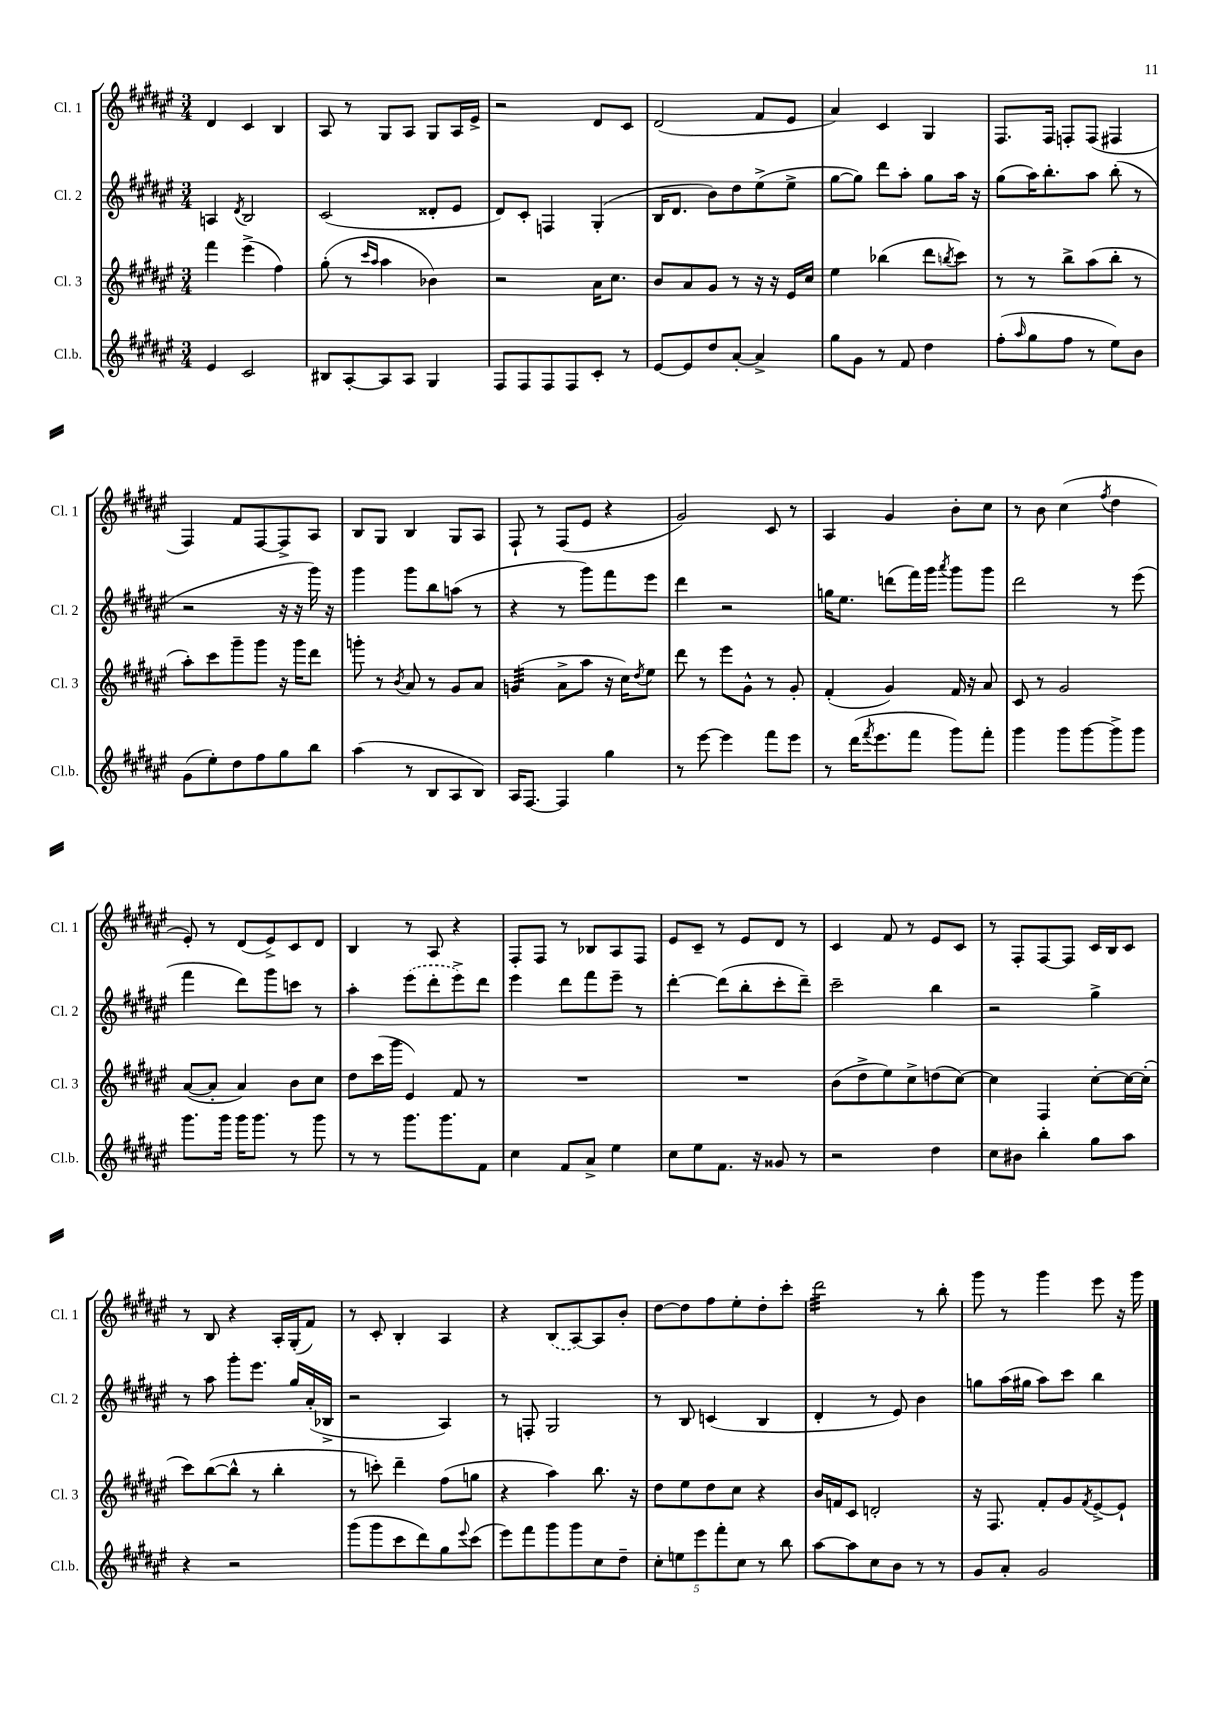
<<
\new StaffGroup <<
\new Staff = "s0" \with { instrumentName = "Cl. 1" shortInstrumentName = "Cl. 1" } {
    \clef treble \key fis \major \numericTimeSignature \time 3/4
    dis'4 cis'4 b4 |
    ais8 r8 gis8 ais8 gis8 ais16 eis'16-> |
    r2 dis'8 cis'8 |
    dis'2( fis'8 eis'8 |
    ais'4) cis'4 gis4 |
    fis8. fis16 f8-. f8( fis4 |
    fis4) fis'8 fis8~ fis8-> ais8 |
    b8 gis8 b4 gis8 ais8 |
    fis8-! r8 fis8( eis'8 r4 |
    gis'2) cis'8 r8 |
    ais4 gis'4 b'8-. cis''8 |
    r8 b'8 cis''4( \acciaccatura { fis''8 } dis''4 |
    eis'8-.) r8 dis'8( eis'8->) cis'8 dis'8 |
    b4 r8 ais8 r4 |
    fis8-. fis8 r8 bes8 ais8 fis8 |
    eis'8 cis'8-- r8 eis'8 dis'8 r8 |
    cis'4 fis'8 r8 eis'8 cis'8 |
    r8 fis8-. fis8~ fis8 cis'16 b16 cis'8 |
    r8 b8 r4 ais16-. gis16-.( fis'8) |
    r8 cis'8-. b4-. ais4 |
    r4 \once \slurDashed b8( ais8~) ais8 b'8-. |
    dis''8~ dis''8 fis''8 eis''8-. dis''8-. cis'''8-. |
    dis'''2:32 r8 b''8-. |
    gis'''8 r8 gis'''4 eis'''8 r16 gis'''16 \bar "|." |
}
\new Staff = "s1" \with { instrumentName = "Cl. 2" shortInstrumentName = "Cl. 2" } {
    \clef treble \key fis \major \numericTimeSignature \time 3/4
    a4 \acciaccatura { dis'8 } b2 |
    cis'2( disis'8-. eis'8 |
    dis'8) cis'8-. f4 gis4-.( |
    b16 dis'8. b'8) dis''8 eis''8->( eis''8-> |
    gis''8~ gis''8) dis'''8 ais''8-. gis''8 ais''16 r16 |
    gis''8( ais''16) b''8.-. ais''8 b''8-.( r8 |
    r2 r16 r16 gis'''16) r16 |
    gis'''4 gis'''8 b''8 a''8( r8 |
    r4 r8 gis'''8) fis'''8 eis'''8 |
    dis'''4 r2 |
    g''16 eis''8. d'''8( fis'''16) gis'''16 \acciaccatura { ais'''8 } gis'''8 gis'''8 |
    dis'''2 r8 eis'''8( |
    fis'''4 dis'''8) gis'''8 c'''8 r8 |
    ais''4-. \once \slurDashed eis'''8( dis'''8-. eis'''8->) dis'''8 |
    eis'''4 dis'''8 fis'''8 eis'''8-- r8 |
    dis'''4~-. dis'''8( b''8-. cis'''8-. dis'''8--) |
    cis'''2-- b''4 |
    r2 gis''4-> |
    r8 ais''8 gis'''8-. eis'''8. gis''16 ais'16-.( bes16-> |
    r2 ais4) |
    r8 f8-. gis2 |
    r8 b8 c'4( b4 |
    dis'4-. r8 eis'8) b'4 |
    g''8 ais''16( gis''16 ais''8) cis'''8 b''4 \bar "|." |
}
\new Staff = "s2" \with { instrumentName = "Cl. 3" shortInstrumentName = "Cl. 3" } {
    \clef treble \key fis \major \numericTimeSignature \time 3/4
    fis'''4 eis'''4->( fis''4) |
    gis''8-.( r8 \grace { cis'''16 ais''16 } ais''4 bes'4) |
    r2 ais'16 cis''8. |
    b'8 ais'8 gis'8 r8 r16 r16 eis'16 cis''16 |
    eis''4 bes''4( dis'''8 \acciaccatura { b''8 } cis'''8) |
    r8 r8 b''8-> ais''8( b''8-. r8 |
    ais''8-.) cis'''8 gis'''8-- gis'''8 r16 gis'''16 dis'''8 |
    g'''8-. r8 \acciaccatura { b'8 } ais'8 r8 gis'8 ais'8 |
    g'4:32( ais'8-> ais''8 r16 cis''16) \acciaccatura { dis''8 } eis''8 |
    dis'''8 r8 eis'''8 gis'8-^ r8 gis'8-. |
    fis'4-.( gis'4) fis'16 r16 ais'8 |
    cis'8 r8 gis'2 |
    ais'8~( ais'8-. ais'4) b'8 cis''8 |
    dis''8 cis'''16( gis'''16 eis'4) fis'8 r8 |
    R2. |
    R2. |
    b'8( dis''8-> eis''8) cis''8-> d''8( cis''8~) |
    cis''4 fis4 cis''8~-. cis''16~ cis''16-.( |
    cis'''8) b''8~( b''8-^ r8 b''4-. |
    r8 c'''8-.) dis'''4-- fis''8( g''8 |
    r4 ais''4) b''8. r16 |
    dis''8 eis''8 dis''8 cis''8 r4 |
    b'16 f'16 cis'8 d'2-. |
    r16 fis8. fis'8-. gis'8 \acciaccatura { fis'8 } eis'8~-> eis'8-! \bar "|." |
}
\new Staff = "s3" \with { instrumentName = "Cl.b." shortInstrumentName = "Cl.b." } {
    \clef treble \key fis \major \numericTimeSignature \time 3/4
    eis'4 cis'2 |
    bis8 ais8~-. ais8 ais8 gis4 |
    fis8 fis8 fis8 fis8 cis'8-. r8 |
    eis'8~ eis'8 dis''8 ais'8~-. ais'4-> |
    gis''8 gis'8 r8 fis'8 dis''4 |
    fis''8-.( \grace { ais''16 } gis''8 fis''8 r8 eis''8) b'8 |
    gis'8( eis''8-.) dis''8 fis''8 gis''8 b''8 |
    ais''4( r8 b8 ais8 b8) |
    ais16 fis8.~ fis4 gis''4 |
    r8 eis'''8~ eis'''4 fis'''8 eis'''8 |
    r8 dis'''16( \acciaccatura { fis'''8 } eis'''8. fis'''8 gis'''8) fis'''8-. |
    gis'''4 gis'''8 gis'''8~ gis'''8-> gis'''8 |
    gis'''8. gis'''16 gis'''16 gis'''8. r8 gis'''8 |
    r8 r8 gis'''8. gis'''8. fis'8 |
    cis''4 fis'8 ais'8-> eis''4 |
    cis''8 eis''8 fis'8. r16 gisis'8 r8 |
    r2 dis''4 |
    cis''8 bis'8 b''4-. gis''8 ais''8 |
    r4 r2 |
    gis'''8( gis'''8 cis'''8 dis'''8) gis''8 \appoggiatura { eis'''8 } cis'''8( |
    eis'''8) fis'''8 gis'''8 gis'''8 cis''8 dis''8-- |
    \tuplet 5/4 { cis''8-. e''8 eis'''8 fis'''8-. cis''8 } r8 b''8 |
    ais''8~ ais''8 cis''8 b'8 r8 r8 |
    gis'8 ais'8-. gis'2 \bar "|." |
}
>>
>>
\layout { \context { \Score \remove "Bar_number_engraver" } }
